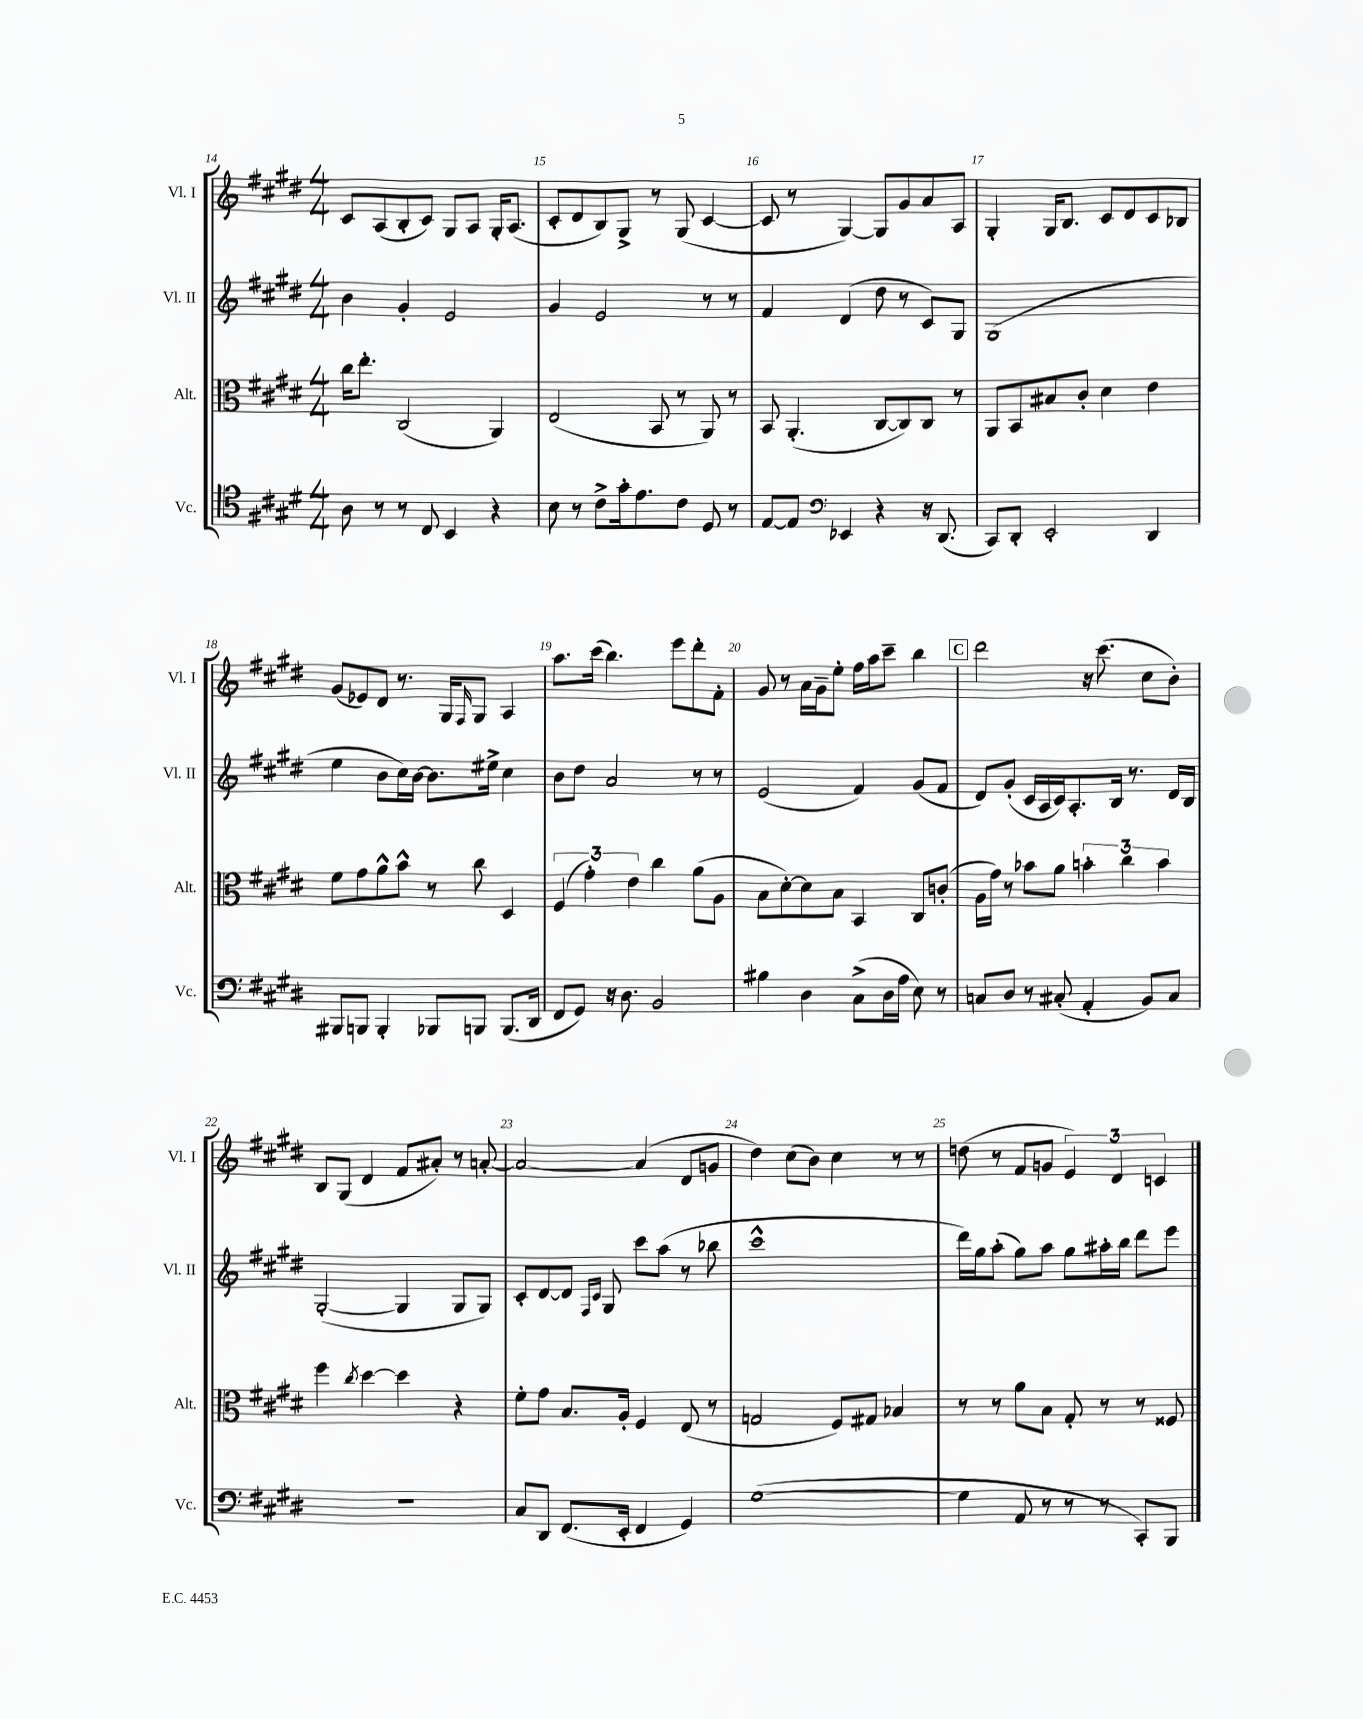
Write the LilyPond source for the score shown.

<<
\new StaffGroup <<
\new Staff = "s0" \with { instrumentName = "Vl. I" shortInstrumentName = "Vl. I" } {
    \clef treble \key e \major \numericTimeSignature \time 4/4
    cis'8 a8( b8-. cis'8) gis8 a8 gis16-. a8.( |
    cis'8-. dis'8 b8) gis8-> r8 gis8( cis'4~ |
    cis'8 r8 gis4~) gis8 gis'8 a'8 a8 |
    gis4-. gis16 b8. cis'8 dis'8 cis'8 bes8 |
    gis'8( ees'8) dis'8 r8. gis16 \grace { fis16 } gis8 a4 |
    a''8. cis'''16( b''4.) e'''8 dis'''8-. fis'8-. |
    gis'8 r8 a'16 gis'16-- e''8-. fis''16 a''16 cis'''8-- b''4 |
    \mark \markup { \box "C" } dis'''2 r16 cis'''8.( cis''8 b'8-.) |
    b8 gis8( dis'4 fis'8 ais'8-.) r8 a'8~-. |
    a'2~ a'4( dis'8 g'8 |
    dis''4) cis''8( b'8) cis''4 r8 r8 |
    d''8( r8 fis'8 g'8 \tuplet 3/2 { e'4) dis'4 c'4 } \bar "|." |
}
\new Staff = "s1" \with { instrumentName = "Vl. II" shortInstrumentName = "Vl. II" } {
    \clef treble \key e \major \numericTimeSignature \time 4/4
    b'4 gis'4-. e'2 |
    gis'4 e'2 r8 r8 |
    fis'4 dis'4( dis''8 r8 cis'8) gis8 |
    gis1( |
    e''4 b'8 cis''16) b'16~ b'8. eis''16-> cis''4 |
    b'8 dis''8 a'2 r8 r8 |
    e'2( fis'4) gis'8( fis'8 |
    \mark \markup { \box "C" } dis'8) gis'8-.( cis'16 a16 cis'16) a8.-. b16 r8. dis'16 b16 |
    gis2~-.( gis4 gis8 gis8) |
    cis'8-. dis'8~ dis'8 \grace { fis16 cis'16 } gis8 cis'''8 a''8( r8 bes''8 |
    cis'''1-^ |
    dis'''16) gis''16 a''8-.( gis''8) a''8 gis''8 ais''16-. b''16 dis'''8 e'''8 \bar "|." |
}
\new Staff = "s2" \with { instrumentName = "Alt." shortInstrumentName = "Alt." } {
    \clef alto \key e \major \numericTimeSignature \time 4/4
    cis''16 e''8.-. cis2( a,4) |
    e2( b,8 r8 a,8) r8 |
    b,8 a,4.-.( cis8~ cis8) cis8 r8 |
    a,8 b,8 bis8 cis'8-. dis'4 e'4 |
    fis'8 gis'8 a'8-^ b'8-^ r8 cis''8 dis4 |
    \tuplet 3/2 { fis4( gis'4-.) e'4 } cis''4 a'8( a8 |
    b8 dis'8~-.) dis'8 b8 b,4 cis8 c'8-.( |
    \mark \markup { \box "C" } a16 gis'16) r8 bes'8 a'8 \tuplet 3/2 { b'4-. cis''4 b'4 } |
    fis''4 \acciaccatura { cis''8 } dis''4~ dis''4 r4 |
    fis'8-. gis'8 b8. a16-. fis4 e8( r8 |
    g2 fis8) gis8 bes4 |
    r8 r8 a'8 b8 gis8-. r8 r8 fisis8 \bar "|." |
}
\new Staff = "s3" \with { instrumentName = "Vc." shortInstrumentName = "Vc." } {
    \clef tenor \key e \major \numericTimeSignature \time 4/4
    a8 r8 r8 cis8 b,4 r4 |
    b8 r8 cis'8-> gis'16-. e'8. cis'8 dis8 r8 |
    e8~ e8 \clef bass ees,4 r4 r16 dis,8.( |
    cis,8) dis,8-. e,2-. dis,4 |
    bis,,8 b,,8 b,,4-. bes,,8 b,,8 b,,8.( dis,16 |
    fis,8 gis,8) r16 dis8. b,2 |
    bis4 dis4 cis8->( dis16 a16 e8) r8 |
    \mark \markup { \box "C" } c8 dis8 r8 cis8-.( a,4-. b,8) cis8 |
    R1 |
    cis8 dis,8 fis,8.( e,16-. fis,4 gis,4) |
    gis1~( |
    gis4 a,8 r8 r8 r8 cis,8-.) b,,8 \bar "|." |
}
>>
>>
\layout { \context { \Score currentBarNumber = #14 \override BarNumber.break-visibility = ##(#f #t #t) barNumberVisibility = #all-bar-numbers-visible } }
